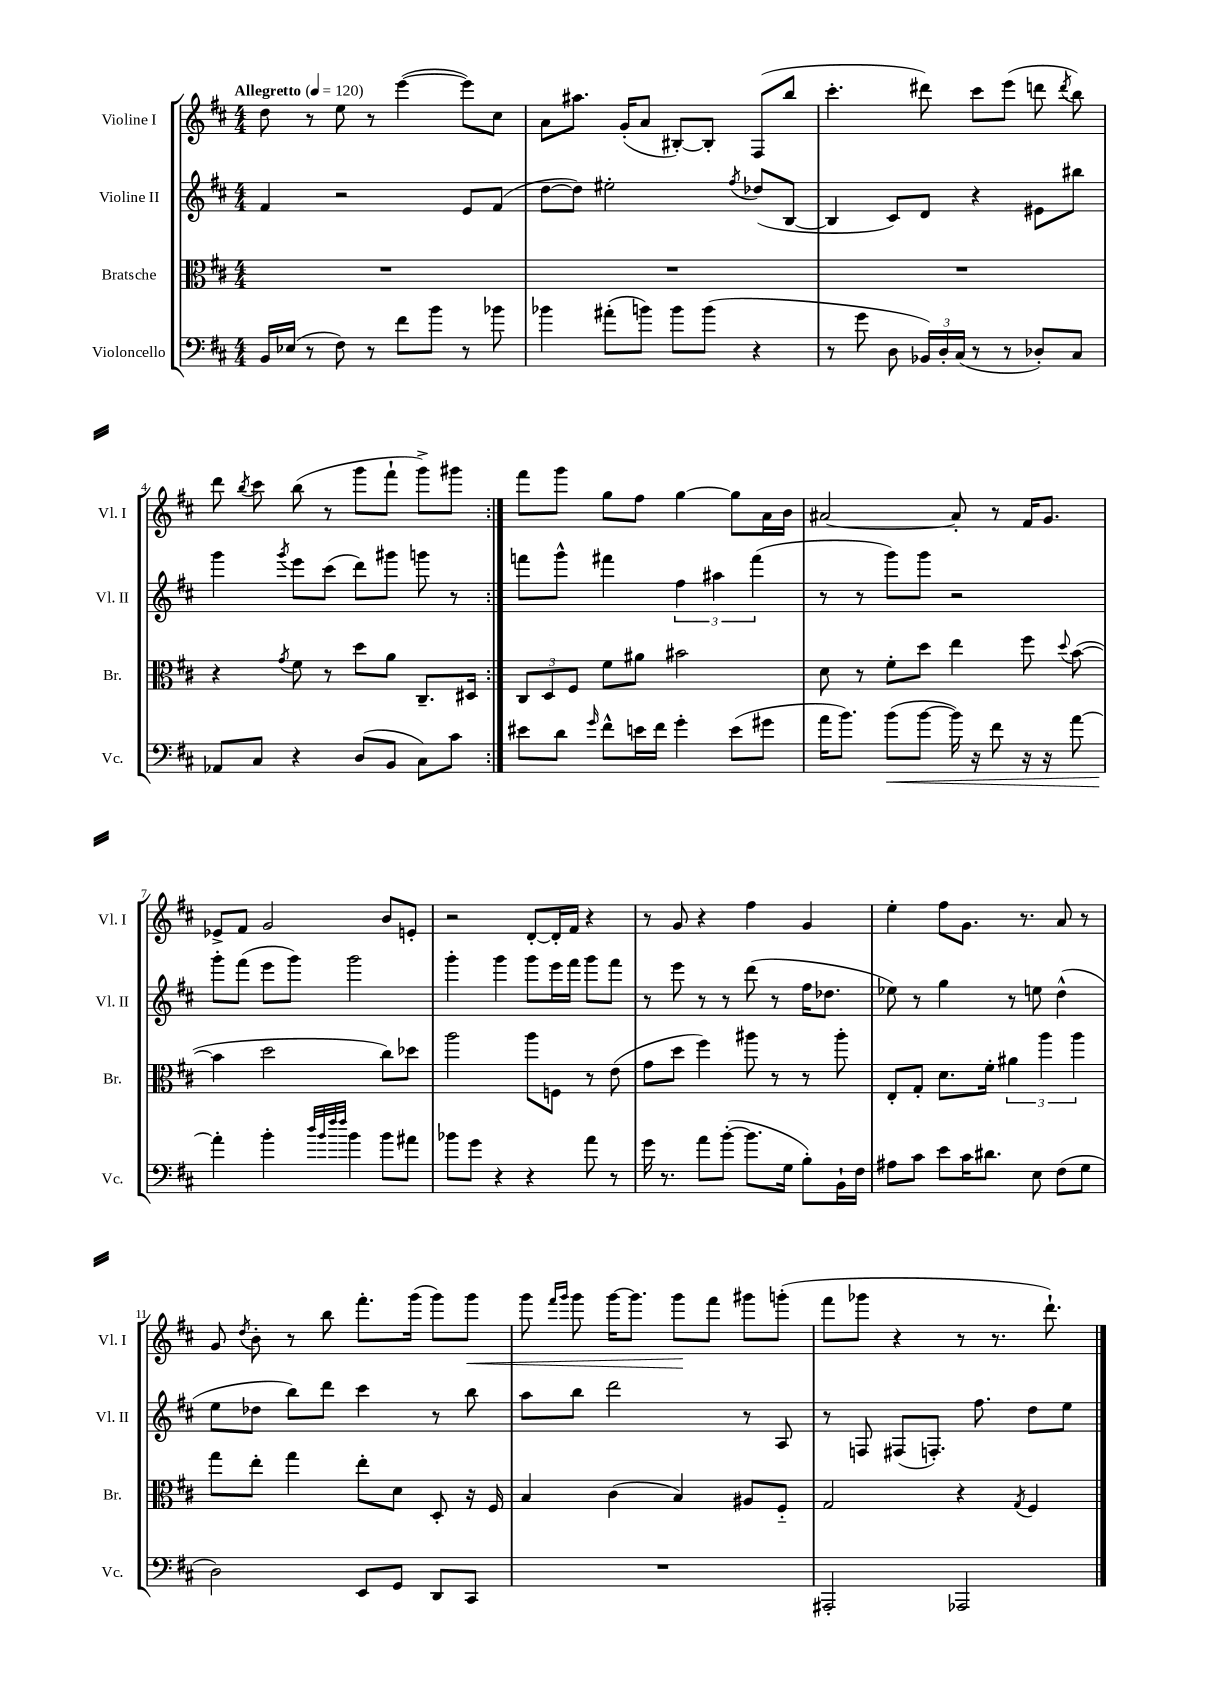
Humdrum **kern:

**kern	**dynam	**kern	**kern	**kern	**dynam
*part4	*part4	*part3	*part2	*part1	*part1
*staff4	*staff4	*staff3	*staff2	*staff1	*staff1
*I"Violoncello	*	*I"Bratsche	*I"Violine II	*I"Violine I	*
*I'Vc.	*	*I'Br.	*I'Vl. II	*I'Vl. I	*
*clefF4	*	*clefC3	*clefG2	*clefG2	*
*k[f#c#]	*	*k[f#c#]	*k[f#c#]	*k[f#c#]	*
*M4/4	*	*M4/4	*M4/4	*M4/4	*
*MM120	*	*MM120	*MM120	*MM120	*
=1	=1	=1	=1	=1	=1
!	!	!	!	!LO:TX:a:B:t=Allegretto	!
16BB/LL	.	1r	4f#/	8dd\	.
(16E-X/JJ	.	.	.	.	.
8r	.	.	.	8r	.
8F#\)	.	.	2r	8ee\	.
8r	.	.	.	8r	.
8f#\L	.	.	.	([4eee\	.
8b\J	.	.	.	.	.
8r	.	.	8e/L	8eee\L])	.
8b-X\	.	.	(8f#/J	8cc#\J	.
=2	=2	=2	=2	=2	=2
4b-X\	.	1r	[8dd\L	8a\L	.
.	.	.	8dd\J])	8.aa#X\J	.
(8a#X'\L	.	.	2ee#X'\	.	.
.	.	.	.	(16g'/KL	.
8bn\J)	.	.	.	8a/J	.
8b\L	.	.	.	[8B#X'/L)	.
(8b\J	.	.	.	8B#'/J]	.
.	.	.	8qff#/	.	.
4r	.	.	(8dd-X/L	(8F#/L	.
.	.	.	[8B/J	8bb/J	.
=3	=3	=3	=3	=3	=3
8r	.	1r	4B/]	4.ccc#'\	.
8g\	.	.	.	.	.
8D\	.	.	8c#/L)	.	.
24BB-X/LL)	.	.	8d/J	8ddd#X\)	.
24D'/	.	.	.	.	.
(24C#/JJ	.	.	.	.	.
8r	.	.	4r	8ccc#\L	.
8r	.	.	.	(8eee\J	.
8D-X'/L)	.	.	8e#X\L	8dddn\	.
.	.	.	.	8qddd/	.
8C#/J	.	.	8bb#X\J	8bb\)	.
!!LO:LB:g=z
=4	=4	=4	=4	=4	=4
8AA-X/L	.	4r	4ggg\	8ddd\	.
.	.	.	.	8qbb/	.
8C#/J	.	.	.	8ccc#\	.
.	.	8qg/	8qggg/	.	.
4r	.	8f#\	8eee\L	(8bb\	.
.	.	8r	(8ccc#\J	8r	.
(8D/L	.	8dd\L	8ddd\L)	8ggg\L	.
8BB/J	.	8a\J	8ggg#X\J	8fff#`\J	.
8C#\L)	.	8.C#~/L	8gggn\	8ggg^\L)	.
8c#\J	.	.	8r	8ggg#X\J	.
.	.	16D#X/Jk	.	.	.
=5:|!	=5:|!	=5:|!	=5:|!	=5:|!	=5:|!
8e#X\L	.	12C#/L	8fffn\L	8fff#\L	.
.	.	12D/	.	.	.
8d\J	.	.	8ggg^^\J	8ggg\J	.
.	.	12F#/J	.	.	.
16qqg/	.	.	.	.	.
8f#^^\L	.	8f#\L	4fff#X\	8gg\L	.
16en\L	.	8a#X\J	.	8ff#\J	.
16f#\JJ	.	.	.	.	.
4g'\	.	2b#X\	6ff#\	[4gg\	.
.	.	.	6aa#X\	.	.
(8e\L	.	.	.	8gg\L]	.
.	.	.	(6fff#\	.	.
8g#X\J	.	.	.	16a\L	.
.	.	.	.	16b\JJ	.
=6	=6	=6	=6	=6	=6
16a\KL	.	8d\	8r	[2a#X/	.
8.b\J)	.	.	.	.	.
.	.	8r	8r	.	.
!	!LO:HP:b	!	!	!	!
(8b\L	<	8f#'\L	8ggg\L)	.	.
[8b\J	.	8dd\J	8ggg\J	.	.
16b\])	.	4ee\	2r	8a#'/]	.
16r	.	.	.	.	.
8f#\	.	.	.	8r	.
16r	.	8ff#\	.	16f#/KL	.
16r	.	.	.	8.g/J	.
.	.	8qqdd/	.	.	.
[8a\	.	([8b\	.	.	.
!!LO:LB:g=z
=7	=7	=7	=7	=7	=7
4a'\]	.	4b\]	8ggg'\L	8e-X^/L	.
.	.	.	(8fff#\J	8f#/J	.
4b'\	[	2dd\	8eee\L	2g/	.
.	.	.	8ggg\J)	.	.
32qqdd/LLL	.	.	.	.	.
32qqb/	.	.	.	.	.
32qqff#/	.	.	.	.	.
32qqff#/JJJ	.	.	.	.	.
4b\	.	.	2ggg\	.	.
8b\L	.	8cc#\L)	.	8b/L	.
8a#X\J	.	8dd-X\J	.	8en'/J	.
=8	=8	=8	=8	=8	=8
8b-X\L	.	2aa\	4ggg'\	2r	.
8g\J	.	.	.	.	.
4r	.	.	4ggg\	.	.
4r	.	8aa\L	8ggg\L	[8d'/L	.
.	.	8Fn\J	16eee\L	16d'/L]	.
.	.	.	16fff#\JJ	16f#/JJ	.
8a\	.	8r	8ggg\L	4r	.
8r	.	(8e\	8fff#\J	.	.
=9	=9	=9	=9	=9	=9
16g\	.	8g\L	8r	8r	.
8.r	.	.	.	.	.
.	.	8dd\J	8eee\	8g/	.
8a\L	.	4ff#\)	8r	4r	.
([8b'\J	.	.	8r	.	.
8.b\L]	.	8aa#X\	(8ddd\	4ff#\	.
.	.	8r	8r	.	.
16G\Jk	.	.	.	.	.
8B'\L)	.	8r	16ff#\KL	4g/	.
.	.	.	8.dd-X\J	.	.
16BB`\L	.	8aa#'\	.	.	.
16F#\JJ	.	.	.	.	.
=10	=10	=10	=10	=10	=10
8A#X\L	.	8E'/L	8ee-X\)	4ee'\	.
8c#\J	.	8G'/J	8r	.	.
8e\L	.	8.d\L	4gg\	8ff#\L	.
16c#\K	.	.	.	8.g\J	.
8.d#X\J	.	16f#'\Jk	.	.	.
.	.	6a#X\	8r	.	.
.	.	.	.	8.r	.
8E\	.	.	8een\	.	.
.	.	6aa\	.	.	.
(8F#\L	.	.	(4dd^^\	8a/	.
.	.	6aa\	.	.	.
8G\J	.	.	.	8r	.
!!LO:LB:g=z
=11	=11	=11	=11	=11	=11
2D\)	.	8gg\L	8ee\L	8g/	.
.	.	.	.	8qdd/	.
.	.	8ee'\J	8dd-X\J	8b'\	.
.	.	4gg\	8bb\L)	8r	.
.	.	.	8ddd\J	8bb\	.
8EE/L	.	8ee'\L	4ccc#\	8.fff#'\L	.
8GG/J	.	8d\J	.	.	.
.	.	.	.	(16ggg\Jk	.
8DD/L	.	8D'/	8r	8ggg\L)	.
!	!	!	!	!	!LO:HP:b
8CC#/J	.	16r	8bb\	8ggg\J	<
.	.	16F#/	.	.	.
=12	=12	=12	=12	=12	=12
1r	.	4B/	8aa\L	8ggg\	.
.	.	.	.	16qqfff#/LL	.
.	.	.	.	16qqggg/JJ	.
.	.	.	8bb\J	8ggg\	.
.	.	(4c#\	2ddd\	[16ggg\KL	.
.	.	.	.	8.ggg\J]	.
.	.	4B/)	.	8ggg\L	.
.	.	.	.	8fff#\J	[
.	.	8A#X/L	8r	8ggg#X\L	.
.	.	8F#/J	8A/	(8gggn'\J	.
=13	=13	=13	=13	=13	=13
2AAA#X'/	.	2G/	8r	8fff#\L	.
.	.	.	8Fn/	8ggg-X\J	.
.	.	.	(8F#X/L	4r	.
.	.	.	8.Fn'/J)	.	.
2AAA-X/	.	4r	.	8r	.
.	.	.	8.ff#\	.	.
.	.	.	.	8.r	.
.	.	8qG/	.	.	.
.	.	4F#/	8dd\L	.	.
.	.	.	.	8.ddd`\)	.
.	.	.	8ee\J	.	.
==	==	==	==	==	==
*-	*-	*-	*-	*-	*-
